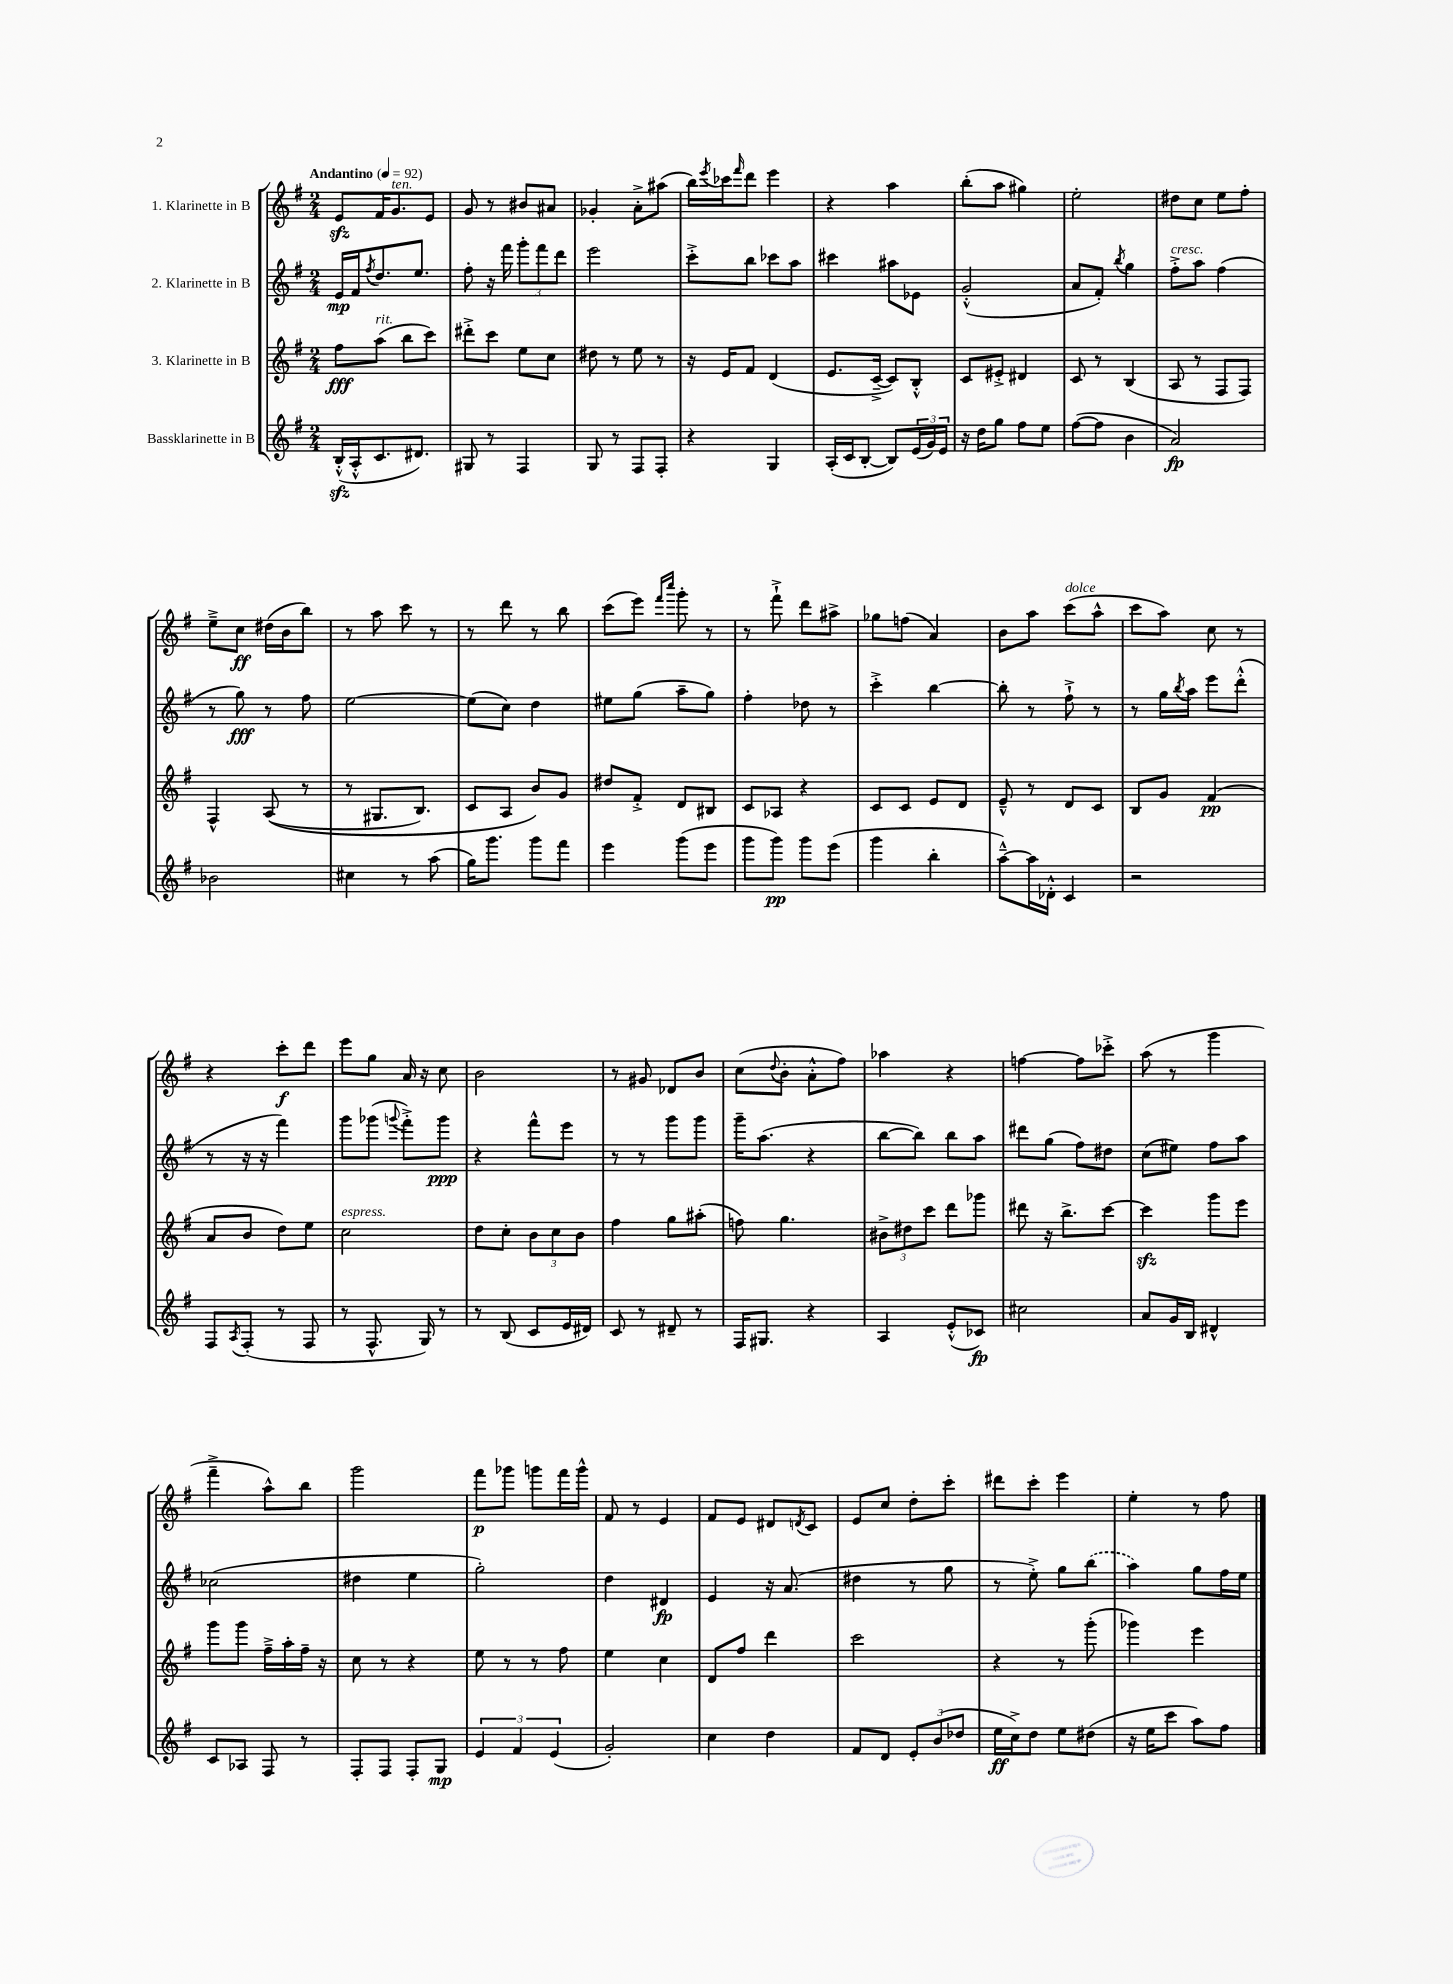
<<
\new StaffGroup <<
\new Staff = "s0" \with { instrumentName = "1. Klarinette in B" } {
    \clef treble \key g \major \numericTimeSignature \time 2/4 \tempo "Andantino" 4 = 92
    e'8\sfz fis'16 g'8.^\markup { \italic "ten." } e'8 |
    g'8 r8 bis'8 ais'8 |
    ges'4-. a'8-.-> ais''8( |
    b''16) \acciaccatura { e'''8 } ces'''16 \grace { fis'''16 } d'''8 e'''4 |
    r4 a''4 |
    b''8-.( a''8 gis''4) |
    e''2-. |
    dis''8 c''8 e''8 fis''8-. |
    e''8---> c''8\ff dis''16( b'16 b''8) |
    r8 a''8 c'''8 r8 |
    r8 d'''8 r8 b''8 |
    c'''8( e'''8) \grace { fis'''16 c''''16 } g'''8-. r8 |
    r8 fis'''8-!-> d'''8 ais''8-> |
    ges''8 f''8( a'4) |
    b'8 a''8 c'''8^\markup { \italic "dolce" }( a''8-^ |
    c'''8 a''8) c''8 r8 |
    r4 c'''8-.\f d'''8 |
    e'''8 g''8 a'16 r16 c''8 |
    b'2 |
    r8 gis'8 des'8 b'8 |
    c''8( \appoggiatura { d''8 } b'8-. a'8-.-^ fis''8) |
    aes''4 r4 |
    f''4~ f''8 ces'''8-.-> |
    a''8( r8 g'''4 |
    fis'''4---> a''8-^) b''8 |
    g'''2 |
    fis'''8\p ges'''8 g'''8 fis'''16 g'''16-^ |
    fis'8 r8 e'4 |
    fis'8 e'8 dis'8 \acciaccatura { d'8 } c'8 |
    e'8 c''8 d''8-. c'''8-. |
    dis'''8 c'''8-. e'''4 |
    e''4-. r8 fis''8 \bar "|." |
}
\new Staff = "s1" \with { instrumentName = "2. Klarinette in B" } {
    \clef treble \key g \major \numericTimeSignature \time 2/4
    e'16\mp fis'16 \acciaccatura { fis''8 } d''8. e''8. |
    fis''8-. r16 fis'''16 \tuplet 3/2 { g'''8-. fis'''8 d'''8 } |
    e'''2 |
    c'''8-.-> b''8 ces'''8 a''8 |
    cis'''4 ais''8 ees'8 |
    g'2-.-^( |
    a'8 fis'8-.) \acciaccatura { b''8 } g''4 |
    fis''8-.->^\markup { \italic "cresc." } a''8 fis''4( |
    r8 g''8\fff) r8 fis''8 |
    e''2~ |
    e''8( c''8) d''4 |
    eis''8 g''8( a''8-- g''8) |
    fis''4-. des''8 r8 |
    c'''4-.-> b''4~ |
    b''8-. r8 fis''8-!-> r8 |
    r8 g''16 \acciaccatura { b''8 } a''16 e'''8 d'''8-.-^( |
    r8 r16 r16 fis'''4) |
    g'''8 ges'''8( \appoggiatura { g'''8 } fis'''8-.->) g'''8\ppp |
    r4 fis'''8-^ e'''8 |
    r8 r8 g'''8 g'''8 |
    g'''16-- a''8.( r4 |
    b''8~ b''8) b''8 a''8 |
    dis'''8 g''8( fis''8) dis''8 |
    c''8( eis''8) fis''8 a''8 |
    ces''2( |
    dis''4 e''4 |
    g''2-.) |
    d''4 dis'4\fp |
    e'4 r16 a'8.( |
    dis''4 r8 g''8 |
    r8 e''8-.->) g''8 \once \slurDashed b''8( |
    a''4) g''8 fis''16 e''16 \bar "|." |
}
\new Staff = "s2" \with { instrumentName = "3. Klarinette in B" } {
    \clef treble \key g \major \numericTimeSignature \time 2/4
    fis''8\fff a''8^\markup { \italic "rit." }( b''8 c'''8) |
    dis'''8-.-> c'''8 e''8 c''8 |
    dis''8 r8 e''8 r8 |
    r16 e'16 fis'8 d'4( |
    e'8. c'16~---> c'8) b8-.-^ |
    c'8 eis'8-.-> dis'4 |
    c'8 r8 b4( |
    a8 r8 fis8 fis8) |
    fis4-^ a8(\( r8 |
    r8 gis8. b8.) |
    c'8 a8 b'8\) g'8 |
    dis''8 fis'8-.-> d'8 bis8 |
    c'8 aes8 r4 |
    c'8 c'8 e'8 d'8 |
    e'8---^ r8 d'8 c'8 |
    b8 g'8 fis'4\pp( |
    a'8 b'8 d''8) e''8 |
    c''2^\markup { \italic "espress." } |
    d''8 c''8-. \tuplet 3/2 { b'8 c''8 b'8 } |
    fis''4 g''8 ais''8-.( |
    f''8) g''4. |
    \tuplet 3/2 { bis'8-> dis''8 c'''8 } d'''8 ges'''8 |
    dis'''8 r16 b''8.-> c'''8~ |
    c'''4\sfz g'''8 e'''8 |
    g'''8 g'''8 fis''16---> a''16-. fis''16-- r16 |
    c''8 r8 r4 |
    e''8 r8 r8 fis''8 |
    e''4 c''4 |
    d'8 fis''8 d'''4 |
    c'''2 |
    r4 r8 g'''8-.( |
    ges'''4) e'''4 \bar "|." |
}
\new Staff = "s3" \with { instrumentName = "Bassklarinette in B" } {
    \clef treble \key g \major \numericTimeSignature \time 2/4
    b16-.-^\sfz( a16-.-^ c'8. dis'8.) |
    gis8 r8 fis4 |
    g8 r8 fis8 fis8-. |
    r4 g4 |
    a16-.( c'16 b8~-. b8) \tuplet 3/2 { e'16( g'16) e'16 } |
    r16 d''16 g''8 fis''8 e''8 |
    fis''8~( fis''8 b'4 |
    a'2\fp) |
    bes'2 |
    cis''4 r8 a''8( |
    g''16) g'''8. g'''8 fis'''8 |
    e'''4 g'''8( e'''8 |
    g'''8 g'''8\pp) g'''8 e'''8( |
    g'''4 b''4-. |
    a''8~---^) a''16 des'16-.-^ c'4 |
    r2 |
    fis8 \acciaccatura { a8 } fis8-.( r8 fis8 |
    r8 fis8.-^ g16) r8 |
    r8 b8( c'8 e'16 dis'16) |
    c'8 r8 dis'8-- r8 |
    fis16 gis8. r4 |
    a4 e'8-.-^( ces'8\fp) |
    cis''2 |
    a'8 g'16 b16 dis'4-^ |
    c'8 aes8 fis8 r8 |
    fis8-. fis8 fis8-. g8\mp |
    \tuplet 3/2 { e'4 fis'4 e'4( } |
    g'2-.) |
    c''4 d''4 |
    fis'8 d'8 \tuplet 3/2 { e'8-. b'8( des''8 } |
    e''16\ff c''16->) d''8 e''8 dis''8( |
    r16 e''16 c'''8 a''8) fis''8 \bar "|." |
}
>>
>>
\layout { \context { \Score \remove "Bar_number_engraver" } }
